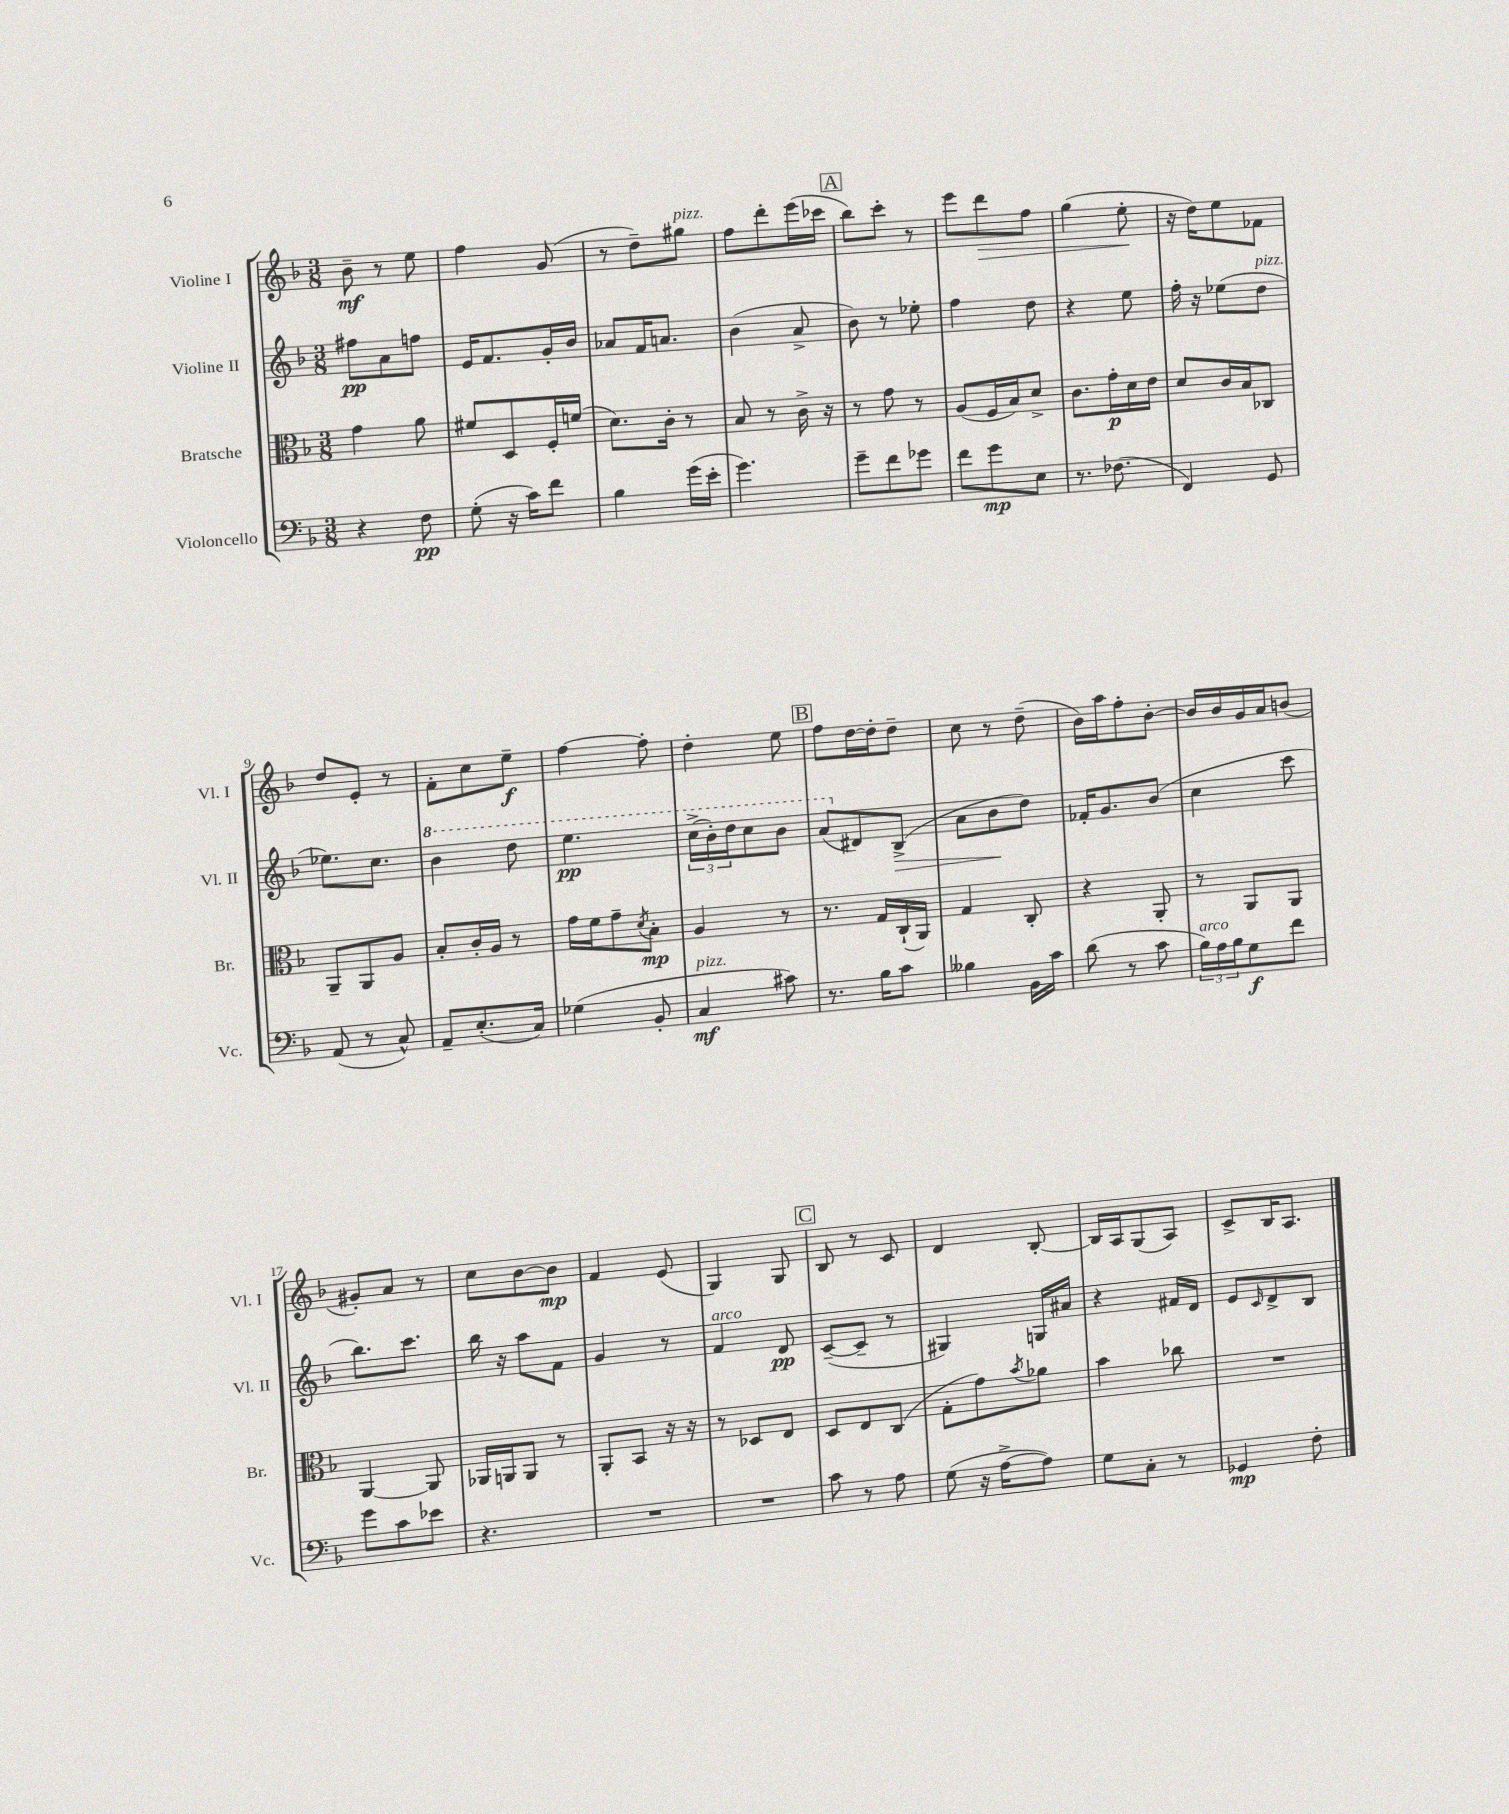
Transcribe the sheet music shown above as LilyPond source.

<<
\new StaffGroup <<
\new Staff = "s0" \with { instrumentName = "Violine I" shortInstrumentName = "Vl. I" } {
    \clef treble \key f \major \numericTimeSignature \time 3/8
    bes'8--\mf r8 e''8 |
    f''4 g'8( |
    r8 d''8--) gis''8^\markup { \italic "pizz." } |
    f''8 d'''8-. e'''16( ces'''16 |
    \mark \markup { \box "A" } bes''8) c'''8-. r8 |
    e'''8 d'''8\> f''8 |
    g''4( e''8-.\! |
    r16 d''16) e''8 fes'8 |
    d''8 e'8-. r8 |
    f'8-. c''8 e''8--\f |
    f''4~ f''8-. |
    d''4-. e''8 |
    \mark \markup { \box "B" } f''8 d''16~ d''16-. d''8-- |
    c''8 r8 d''8--( |
    bes'16) a''16 f''8-. bes'8~-. |
    bes'16 bes'16 g'16 a'16 b'8( |
    gis'8-.) a'8 r8 |
    c''8 bes'8~ bes'8\mp |
    f'4 e'8( |
    g4) g8 |
    \mark \markup { \box "C" } bes8 r8 c'8 |
    d'4 bes8~-. |
    bes16 a16 g8( a8) |
    c'8-> bes16 a8. \bar "|." |
}
\new Staff = "s1" \with { instrumentName = "Violine II" shortInstrumentName = "Vl. II" } {
    \clef treble \key f \major \numericTimeSignature \time 3/8
    fis''8\pp a'8 f''8 |
    e'16 f'8. g'16-. bes'16 |
    aes'8 f'16 a'8. |
    bes'4( a'8-> |
    \mark \markup { \box "A" } bes'8) r8 ees''8-. |
    f''4 d''8 |
    r4 e''8 |
    f''16-. r16 ees''8( d''8^\markup { \italic "pizz." } |
    ees''8.) c''8. |
    \ottava #1 bes''4 d'''8 |
    e'''4.\pp |
    \tuplet 3/2 { c'''16->( bes''16-.) d'''16 } c'''8 bes''8 |
    \mark \markup { \box "B" } a''8( \ottava #0 dis'8) bes8->\>( |
    a'8 bes'8\! d''8) |
    fes'16-. g'8. bes'8( |
    c''4 c'''8 |
    bes''8.) c'''8. |
    bes''16 r16 a''8 f'8 |
    g'4 r8 |
    f'4^\markup { \italic "arco" } d'8\pp |
    \mark \markup { \box "C" } c'8~--( c'8-- r8 |
    gis4) g16 ais'16 |
    r4 fis'16 d'16 |
    e'8 \grace { c'16 } d'8-> bes8 \bar "|." |
}
\new Staff = "s2" \with { instrumentName = "Bratsche" shortInstrumentName = "Br." } {
    \clef alto \key f \major \numericTimeSignature \time 3/8
    g'4 a'8 |
    fis'8 d8 f16-. f'16( |
    d'8.) c'16-. r8 |
    bes8 r8 c'16-> r16 |
    \mark \markup { \box "A" } r8 g'8 r8 |
    a8( f16 bes16) d'8-> |
    c'8. g'16-.\p d'16 e'16 |
    d'8 c'16 bes16 ces8 |
    a,8-- a,8 a8 |
    bes8-. c'16-. a16 r8 |
    g'16 f'16 g'8-- \acciaccatura { d'8 } bes8-.\mp |
    a4 r8 |
    \mark \markup { \box "B" } r8. g16 c16-!( a,16) |
    g4 c8-. |
    r4 a,8-. |
    r8 a,8 a,8 |
    a,4~ a,8 |
    aes,16 a,16 a,8 r8 |
    a,8-. bes,8 r16 r16 |
    r8 des8 e8 |
    \mark \markup { \box "C" } d8 e8 c8( |
    g8-. g'8) \acciaccatura { bes'8 } aes'8 |
    bes'4 ces''8 |
    R4. \bar "|." |
}
\new Staff = "s3" \with { instrumentName = "Violoncello" shortInstrumentName = "Vc." } {
    \clef bass \key f \major \numericTimeSignature \time 3/8
    r4 f8\pp |
    g8-.( r16 c'16) f'8 |
    bes4 g'16( e'16-. |
    g'4.) |
    \mark \markup { \box "A" } g'8-- f'8 ges'8 |
    f'8 g'8\mp e8 |
    r8. fes8.( |
    f,4) g,8 |
    a,8( r8 c8-^) |
    a,8-- e8.-.( c16) |
    ges4( bes,8-. |
    c4\mf^\markup { \italic "pizz." } cis'8) |
    \mark \markup { \box "B" } r8. bes16 c'8 |
    beses4 bes,16 c'16 |
    d'8( r8 c'8 |
    \tuplet 3/2 { bes16^\markup { \italic "arco" }) a16 bes16 } g8\f f'8 |
    g'8 c'8 ees'8 |
    r4. |
    R4. |
    R4. |
    \mark \markup { \box "C" } c'8 r8 a8 |
    g8( r16 a16~-> a8) |
    g8 c8-. r8 |
    ges,4\mp f8-. \bar "|." |
}
>>
>>
